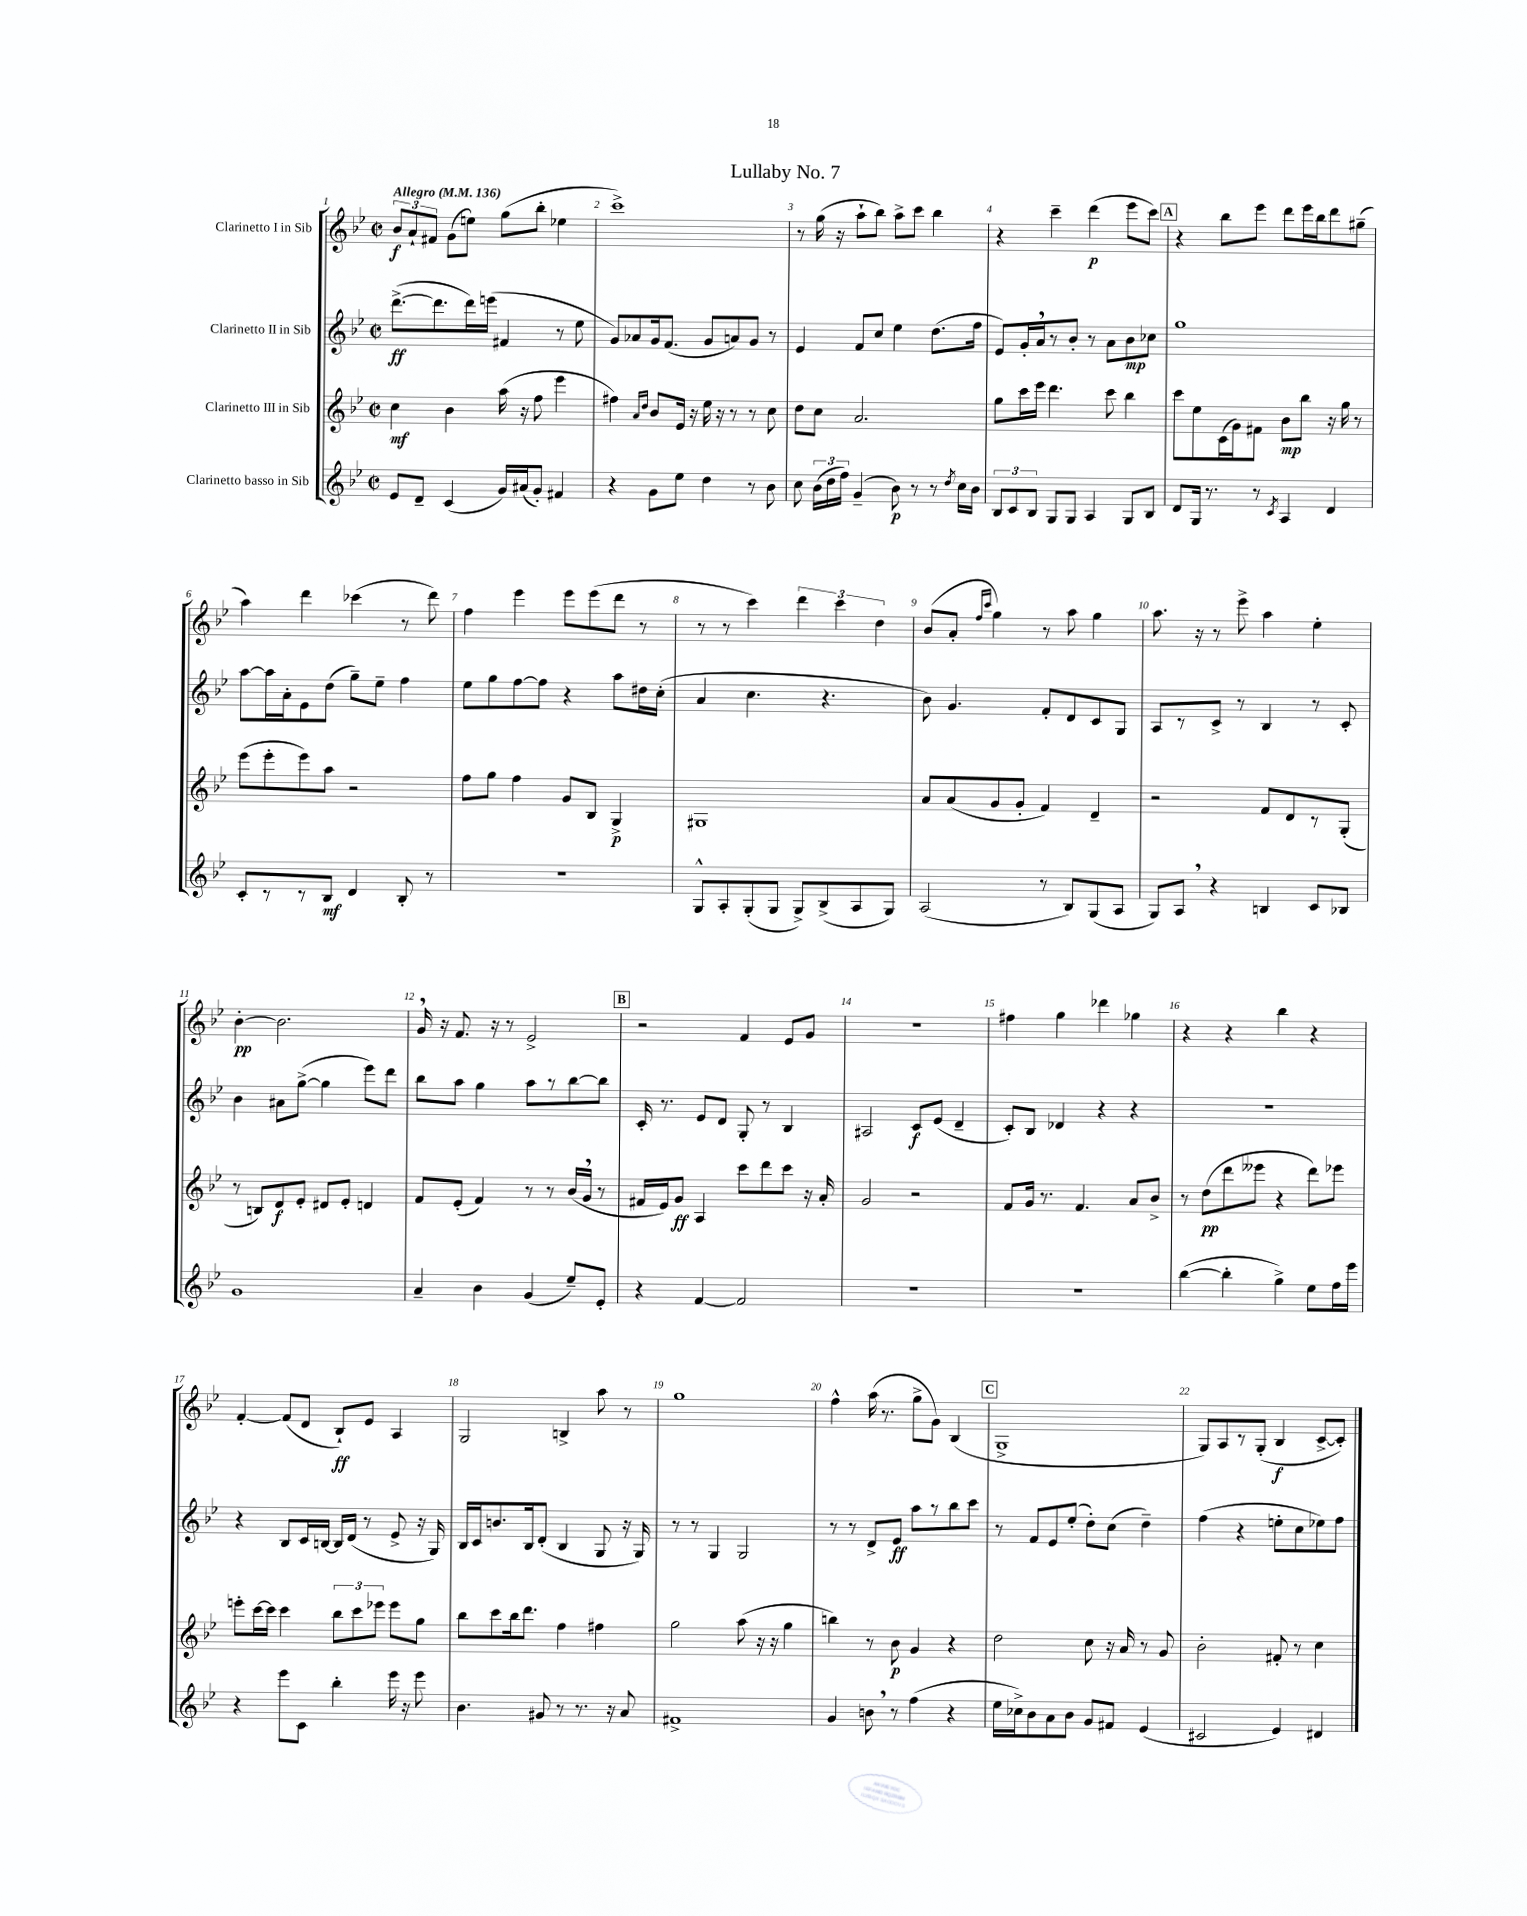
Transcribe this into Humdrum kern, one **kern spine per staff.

**kern	**kern	**kern	**kern
*staff4	*staff3	*staff2	*staff1
*clefG2	*clefG2	*clefG2	*clefG2
*k[b-e-]	*k[b-e-]	*k[b-e-]	*k[b-e-]
*M2/2	*M2/2	*M2/2	*M2/2
*met(c|)	*met(c|)	*met(c|)	*met(c|)
*MM136	*MM136	*MM136	*MM136
8e-/L	4cc\	([8.ddd^\L	12b-/L
.	.	.	12a`/
8d~/J	.	.	.
.	.	.	12f#/J
.	.	8.ddd\]	.
(4c/	4b-\	.	(8g\L
.	.	16ddd\L)	8ee\J)
.	.	(16eee\JJ	.
16g/LL)	(16aa\	4f#/	(8gg\L
(16a#/J	16r	.	.
8g'/J)	8ff\	.	8bb-'\J
4f#/	4eee-\	8r	4ee-\
.	.	8ee-\	.
=	=	=	=
4r	4ff#\)	8g/L)	1ccc^)
.	.	8a-/	.
.	16qqa/LL	.	.
.	16qqdd/JJ	.	.
8g\L	8b-/L	16g/k	.
.	.	(8.f/J	.
8ee-\J	16e-/Jk	.	.
.	16r	.	.
4dd\	16ee-\	8g/L	.
.	16r	.	.
.	8r	8a/)	.
8r	8r	8g/J	.
8b-\	8cc\	8r	.
=	=	=	=
8cc\	8dd\L	4e-/	8r
(24b-\LL	8cc\J	.	(16gg\
24dd\	.	.	.
.	.	.	16r
24ff\JJ)	.	.	.
(4g~/	2.a/	8f/L	8aa`\L
.	.	8cc/J	8bb-\J)
8b-\)	.	4ee-\	8aa^\L
8r	.	.	8ccc\J
8r	.	(8.dd\L	4bb-\
8qdd/	.	.	.
16cc\LL	.	.	.
16b-\JJ	.	16ff\Jk	.
=	=	=	=
12B-/L	8gg\L	8e-/L)	4r
12c/	.	.	.
.	16ccc\L	16g'/L	.
12B-/J	.	.	.
.	16eee-\JJ	16a/J	.
8G/L	4.ddd\	8r	4ccc~\
8G/J	.	8b-'/J	.
4A/	.	8r	(4ddd\
.	8ccc\	8a\L	.
8G/L	4bb-\	8b-\	8eee-\L
8B-/J	.	8cc-\J	8ccc\J)
=	=	=	=
8d/L	8ccc\L	1gg	4r
16G/Jk	8ee-\	.	.
8.r	.	.	.
.	(16c\L	.	8bb-\L
.	16g\J)	.	.
8r	8f#\J	.	8eee-\J
8qc/	.	.	.
4A/	8b-\L	.	8ddd\L
.	8bb-\J	.	16eee-\L
.	.	.	16bb-\J
4d/	16r	.	8ddd\
.	16gg\	.	.
.	8r	.	(8gg#~\J
=	=	=	=
8c'/L	(8eee-\L	[8aa\L	4aa\)
8r	8eee-'\	16aa\]L	.
.	.	16a'\J	.
8r	8eee-\)	8e-\	4ddd\
8B-/J	8aa\J	(8dd\J	.
4d/	2r	8gg~\L)	(4ccc-\
.	.	8ee-~\J	.
8B-'/	.	4ff\	8r
8r	.	.	8ddd\)
=	=	=	=
1r	8ff\L	8ee-\L	4ff\
.	8gg\J	8gg\	.
.	4ff\	[8ff\	4eee-\
.	.	8ff\]J	.
.	8g/L	4r	8eee-\L
.	8B-/J	.	(8eee-\
.	4G^/	8aa\L	8ddd\J
.	.	16dd#\L	8r
.	.	(16cc'\JJ	.
=	=	=	=
8G^^/L	1G#	4a/	8r
8A'/	.	.	8r
(8G'/	.	4.cc\	4ccc\)
8G/J	.	.	.
8G^/L)	.	.	6ddd\
(8B-^/	.	4.r	.
.	.	.	6ccc\
8A/	.	.	.
.	.	.	6dd\
8G/J)	.	.	.
=	=	=	=
(2A/	8a/L	8b-\)	(8b-/L
.	(8a/	4.g/	8a'/J
.	.	.	16qqff/LL
.	.	.	16qqccc/JJ
.	8g/	.	4gg\)
.	8g'/J	.	.
8r	4f/)	8f'/L	8r
8B-/L)	.	8d/	8aa\
(8G/	4d~/	8c/	4gg\
8A/J	.	8G/J	.
=	=	=	=
8G/L)	2r	8A/L	8.aa\
8A/J	.	8r	.
.	.	.	16r
4r	.	8c^/J	8r
.	.	8r	8eee-^\
4B/	8f/L	4B-/	4aa\
.	8d/	.	.
8c/L	8r	8r	4ee-'\
8B-/J	(8G'/J	8c'/	.
=	=	=	=
1g	8r	4b-\	[4b-'\
.	8B/L)	.	.
.	8d/	8a#\L	2.b-\]
.	8e-'/J	([8gg^\J	.
.	8d#/L	4gg\]	.
.	8e-'/J	.	.
.	4d/	8eee-\L)	.
.	.	8ddd\J	.
=	=	=	=
4a~/	8f/L	8bb-\L	16g/
.	.	.	16r
.	(8e-'/J	8aa\J	8.f/
4b-\	4f/)	4gg\	.
.	.	.	16r
.	.	.	8r
(4g/	8r	8aa\L	2e-^/
.	8r	8r	.
8ee-~/L)	(16b-/LL	[8bb-\	.
.	16g/JJ	.	.
8e-'/J	8r	8bb-\]J	.
=	=	=	=
4r	16f#/LL	16c'/	2r
.	16e-/J)	8.r	.
.	8g/J	.	.
[4f/	4A/	8e-/L	.
.	.	8d/J	.
2f/]	8ccc\L	8G'/	4f/
.	8ddd\	8r	.
.	8ccc\J	4B-/	8e-/L
.	16r	.	8g/J
.	16a'/	.	.
=	=	=	=
1r	2g/	2A#/	1r
.	2r	8c/L	.
.	.	(8e-/J	.
.	.	4d~/	.
=	=	=	=
1r	8f/L	8c'/L)	4ff#\
.	16g/Jk	8B-/J	.
.	8.r	.	.
.	.	4d-/	4gg\
.	4.f/	.	.
.	.	4r	4ddd-\
.	8a/L	4r	4gg-\
.	8b-^/J	.	.
=	=	=	=
([4bb-\	8r	1r	4r
.	(8dd\L	.	.
4bb-'\]	8ddd\	.	4r
.	8eee--\J	.	.
4gg^\)	4r	.	4bb-\
8ee-\L	8ddd\L)	.	4r
16ff\L	8eee-\J	.	.
16eee-\JJ	.	.	.
=	=	=	=
4r	8eee'\L	4r	[4f'/
.	[16ccc\L	.	.
.	16ccc\]JJ	.	.
8eee-\L	4ccc\	8B-/L	(8f/]L
8c\J	.	16c/L	8d/J
.	.	[16B/JJ	.
4bb-'\	12bb-\L	16B/]LL	8B-`/L)
.	.	(16d/JJ	.
.	12ccc\	.	.
.	.	8r	8e-/J
.	12eee-\J	.	.
16eee-\	8eee-\L	8e-^/	4A/
16r	.	.	.
8eee-\	8gg\J	16r	.
.	.	16G/)	.
=	=	=	=
4.b-\	8bb-\L	16B-/LL	2G/
.	.	16c/J	.
.	8ccc\	8.b/	.
.	16bb-\k	.	.
.	8.ddd\J	16B-/k	.
8g#/	.	(8d'/J	.
8r	4ff\	4B-/	4B^/
8.r	.	.	.
.	4ff#\	8G/	8aa\
16r	.	.	.
8a/	.	16r	8r
.	.	16G/)	.
=	=	=	=
1f#^	2gg\	8r	1gg
.	.	8r	.
.	.	4G/	.
.	(8aa\	2G/	.
.	16r	.	.
.	16r	.	.
.	4gg\	.	.
=	=	=	=
4g/	4bb\)	8r	4ff^^\
.	.	8r	.
8b\	8r	8d^/L	(16aa\
.	.	.	8.r
8r	8b-\	8e-/J	.
(4ff\	4g/	8aa\L	8gg^\L
.	.	8r	8g\J)
4r	4r	8bb-\	(4B-/
.	.	8ccc\J	.
=	=	=	=
16ee-\LL	2dd\	8r	1G^
16cc-^\J)	.	.	.
8b-\	.	8f/L	.
8a\	.	8e-/	.
8b-\J	.	(8ee-'/J	.
8g/L	8cc\	8dd'\L)	.
8f#/J	16r	(8cc\J	.
.	16a/	.	.
(4e-/	8r	4dd~\)	.
.	8g/	.	.
=	=	=	=
2c#/	2b-'\	(4ff\	8G/L)
.	.	.	8A/
.	.	4r	8r
.	.	.	(8G'/J
4e-/)	8f#'/	8ee'\L	4B-/
.	8r	8cc\	.
4d#/	4cc\	8ee-\)	[8c^/L
.	.	8ff\J	8c'/]J)
==	==	==	==
*-	*-	*-	*-
